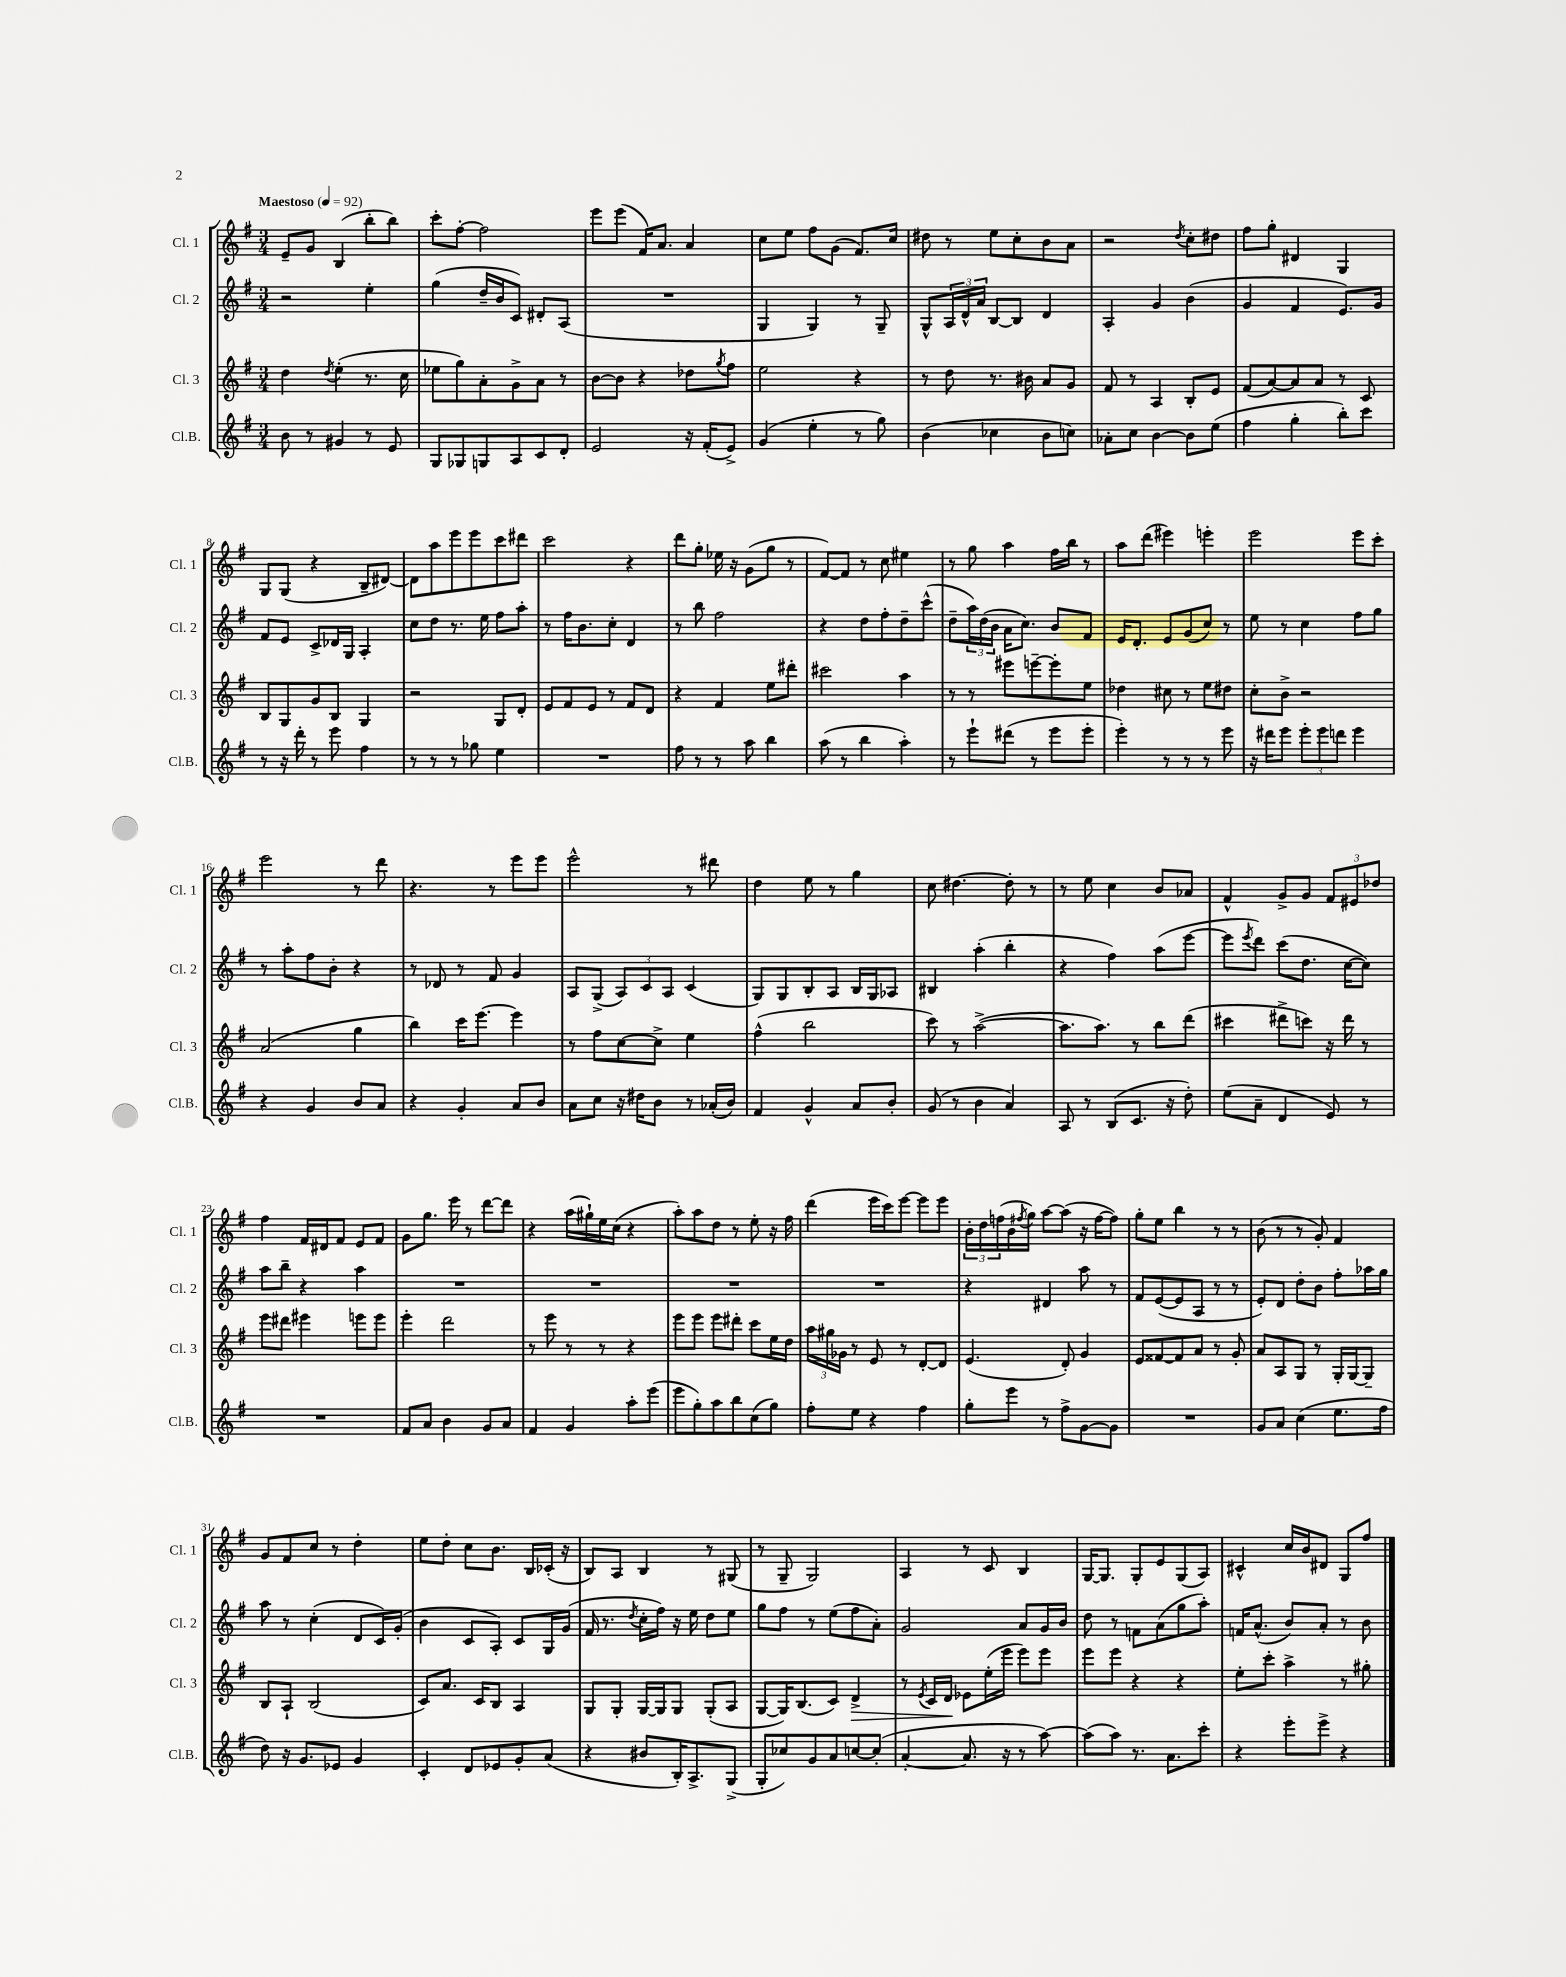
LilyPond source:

<<
\new StaffGroup <<
\new Staff = "s0" \with { instrumentName = "Cl. 1" shortInstrumentName = "Cl. 1" } {
    \clef treble \key g \major \numericTimeSignature \time 3/4 \tempo "Maestoso" 4 = 92
    e'8-- g'8 b4( b''8-. b''8) |
    c'''8-. fis''8~-. fis''2 |
    e'''8 e'''8( fis'16) a'8. a'4 |
    c''8 e''8 fis''8 g'8( fis'8.) c''16 |
    dis''8 r8 e''8 c''8-. b'8 a'8 |
    r2 \acciaccatura { d''8 } c''8-. dis''8 |
    fis''8 g''8-. dis'4 g4 |
    g8 g8( r4 b8-- dis'8~) |
    dis'8 a''8 e'''8 e'''8 c'''8 dis'''8 |
    c'''2 r4 |
    d'''8 g''8-. ees''16 r16 g'8( g''8 r8 |
    fis'8~) fis'8 r8 c''8 eis''4 |
    r8 g''8 a''4 fis''16 b''16 r8 |
    a''8 d'''8( eis'''4) e'''4-. |
    e'''2 e'''8 c'''8-. |
    e'''2 r8 d'''8 |
    r4. r8 e'''8 e'''8 |
    e'''2-^ r8 dis'''8 |
    d''4 e''8 r8 g''4 |
    c''8 dis''4.~ dis''8-. r8 |
    r8 e''8 c''4 b'8 aes'8 |
    fis'4-^ g'8-> g'8 \tuplet 3/2 { fis'8 eis'8 des''8 } |
    fis''4 fis'16 dis'16 fis'8 e'8 fis'8 |
    g'8 g''8. e'''16 r8 d'''8~ d'''8 |
    r4 a''16( gis''16-!) e''16 c''16( r4 |
    a''8-.) a''8 d''8 r8 e''8-. r16 fis''16 |
    d'''4( e'''16 c'''16) e'''8~ e'''8 e'''8 |
    \tuplet 3/2 { b'16-. d''16 f''16( } b'16 \acciaccatura { fis''8 } g''16) a''8~ a''8( r16 fis''16~ fis''8) |
    g''8-. e''8 b''4 r8 r8 |
    b'8( r8 r8 g'8-.) fis'4 |
    g'8 fis'8 c''8 r8 d''4-. |
    e''8 d''8-. c''8 b'8. b16 ces'16-.( r16 |
    b8) a8 b4 r8 gis8( |
    r8 g8-- g2) |
    a4 r8 c'8 b4 |
    g16~ g8. g8-. e'8 g8( a8) |
    cis'4-^ c''16 b'16 dis'8 g8 fis''8 \bar "|." |
}
\new Staff = "s1" \with { instrumentName = "Cl. 2" shortInstrumentName = "Cl. 2" } {
    \clef treble \key g \major \numericTimeSignature \time 3/4
    r2 e''4-. |
    g''4( d''16-- b'16 c'8) dis'8-. a8( |
    R2. |
    g4 g4) r8 g8-- |
    g8-^ \tuplet 3/2 { a16 d'16-^ a'16 } b8~ b8 d'4 |
    a4-. g'4 b'4( |
    g'4 fis'4 e'8.) g'16 |
    fis'8 e'8 c'8-> des'16 g16 a4-. |
    c''8 d''8 r8. e''16 fis''8 a''8-. |
    r8 fis''16 b'8. c''8-. d'4 |
    r8 b''8 fis''2 |
    r4 d''8 fis''8-. d''8-- c'''8-^( |
    d''8-- \tuplet 3/2 { a''16) d''16( b'16 } a'16 c''8.) b'8 fis'8 |
    e'16 d'8.-. e'8 g'8( c''8) r8 |
    e''8 r8 c''4 fis''8 g''8 |
    r8 a''8-. fis''8 b'8-. r4 |
    r8 des'8 r8 fis'8 g'4 |
    a8 g8->( \tuplet 3/2 { a8) c'8 a8 } c'4( |
    g8) g8 b8-. a8 b16 g16 aes8 |
    bis4 a''4-.( b''4-. |
    r4 fis''4) a''8( e'''8~ |
    e'''8 \acciaccatura { e'''8 } d'''8) c'''8( d''8. c''16~ c''8) |
    a''8 b''8-- r4 a''4 |
    R2. |
    R2. |
    R2. |
    R2. |
    r4 dis'4 a''8 r8 |
    fis'8 e'8~( e'8 a8 r8 r8 |
    e'8-.) d'8 d''8-. b'8 fis''8-. aes''16 g''16 |
    a''8 r8 c''4-.( d'8 c'16) g'16-.( |
    b'4 c'8 a8-.) c'8 g16 g'16( |
    fis'16 r8. \acciaccatura { d''8 } c''16-. fis''16) r16 e''16 d''8 e''8 |
    g''8 fis''8 r8 e''8( fis''8 a'8-.) |
    g'2 a'8 g'16 b'16 |
    d''8 r8 f'8 a'8( g''8 a''8-.) |
    f'16 a'8.-^( b'8) a'8-. r8 b'8 \bar "|." |
}
\new Staff = "s2" \with { instrumentName = "Cl. 3" shortInstrumentName = "Cl. 3" } {
    \clef treble \key g \major \numericTimeSignature \time 3/4
    d''4 \acciaccatura { d''8 } e''4-.( r8. c''16 |
    ees''8 g''8) a'8-. g'8-> a'8 r8 |
    b'8~ b'8 r4 des''8 \acciaccatura { g''8 } fis''8 |
    e''2 r4 |
    r8 d''8 r8. bis'16 a'8 g'8 |
    fis'8 r8 a4 b8-. e'8 |
    fis'8( a'8~) a'8 a'8 r8 c'8 |
    b8 g8 g'8 b8 g4 |
    r2 g8 d'8-. |
    e'8 fis'8 e'8 r8 fis'8 d'8 |
    r4 fis'4 e''8 dis'''8-. |
    cis'''2 a''4 |
    r8 r8 eis'''8 e'''8~-- e'''8-. e''8 |
    des''4 cis''8 r8 e''8 dis''8 |
    c''8-. b'8-> r2 |
    a'2( g''4 |
    b''4) c'''16 e'''8.~ e'''4 |
    r8 fis''8 c''8~ c''8-> e''4 |
    fis''4-^( b''2 |
    c'''8) r8 a''2~->( |
    a''8. a''8.) r8 b''8 d'''8( |
    cis'''4 dis'''8-> c'''8) r16 dis'''16 r8 |
    e'''8 dis'''8 eis'''4 e'''8 e'''8 |
    e'''4-. d'''2 |
    r8 e'''8 r8 r8 r4 |
    e'''8 e'''8 e'''8 dis'''8-. c'''8 e''16 d''16 |
    \tuplet 3/2 { a''16 gis''16 ges'16 } r8 e'8 r8 d'8~-. d'8 |
    e'4.( d'8-.) g'4 |
    e'8 fisis'8~ fisis'8 a'8 r8 g'8-. |
    a'8 a8 g8 r8 g16-. g16~ g8-- |
    b8 a8-! b2( |
    c'8) a'8. c'16 b8 a4 |
    g8 g8-. g16~ g16 g8 g8-.( a8 |
    g8~ g16) b8.( c'8) d'4->\> |
    r8 \acciaccatura { e'8 } c'16 d'16\! ees'8 e''16-.( e'''16 e'''8) e'''8 |
    e'''8 e'''8 r4 r4 |
    e''8-. c'''8-. a''4-> r8 gis''8-. \bar "|." |
}
\new Staff = "s3" \with { instrumentName = "Cl.B." shortInstrumentName = "Cl.B." } {
    \clef treble \key g \major \numericTimeSignature \time 3/4
    b'8 r8 gis'4 r8 e'8 |
    g8 ges8 g8 a8 c'8 d'8-. |
    e'2 r16 fis'16-.( e'8->) |
    g'4( e''4-. r8 g''8) |
    b'4( ces''4 b'8 c''8) |
    aes'8-. c''8 b'4~ b'8 e''8( |
    fis''4 g''4-. b''8-.) c'''8 |
    r8 r16 d'''16-. r8 e'''8 fis''4 |
    r8 r8 r8 ges''8 e''4 |
    R2. |
    fis''8 r8 r8 a''8 b''4 |
    a''8( r8 b''4 a''4-.) |
    r8 e'''8-! dis'''8( r8 e'''8 e'''8-. |
    e'''4-.) r8 r8 r8 e'''8 |
    r16 dis'''16 e'''8 \tuplet 3/2 { e'''8-. e'''8 d'''8 } e'''4 |
    r4 g'4 b'8 a'8 |
    r4 g'4-. a'8 b'8 |
    a'8 c''8 r16 dis''16 b'8 r8 aes'16-.( b'16) |
    fis'4 g'4-^ a'8 b'8-. |
    g'8( r8 b'4 a'4) |
    a8 r8 b8( c'8. r16 d''8-.) |
    e''8( a'8-- d'4 e'8) r8 |
    R2. |
    fis'8 a'8 b'4 g'8 a'8 |
    fis'4 g'4 a''8-. e'''8( |
    e'''8 g''8-.) a''8 b''8 c''8( g''8) |
    fis''8-. e''8 r4 fis''4 |
    g''8-. e'''8 r8 fis''8-> g'8~ g'8 |
    R2. |
    g'8 a'8 c''4( e''8. fis''16 |
    d''8) r16 g'8. ees'8 g'4 |
    c'4-. d'8 ees'8 g'8-. a'8( |
    r4 bis'8 b16-.) a8.-> g8->( |
    g8-. ces''8) g'8 a'8 c''8~ c''8-.( |
    a'4~-. a'8. r16 r8 a''8~) |
    a''8( a''8) r8. a'8. c'''8-. |
    r4 e'''8-. e'''8-> r4 \bar "|." |
}
>>
>>
